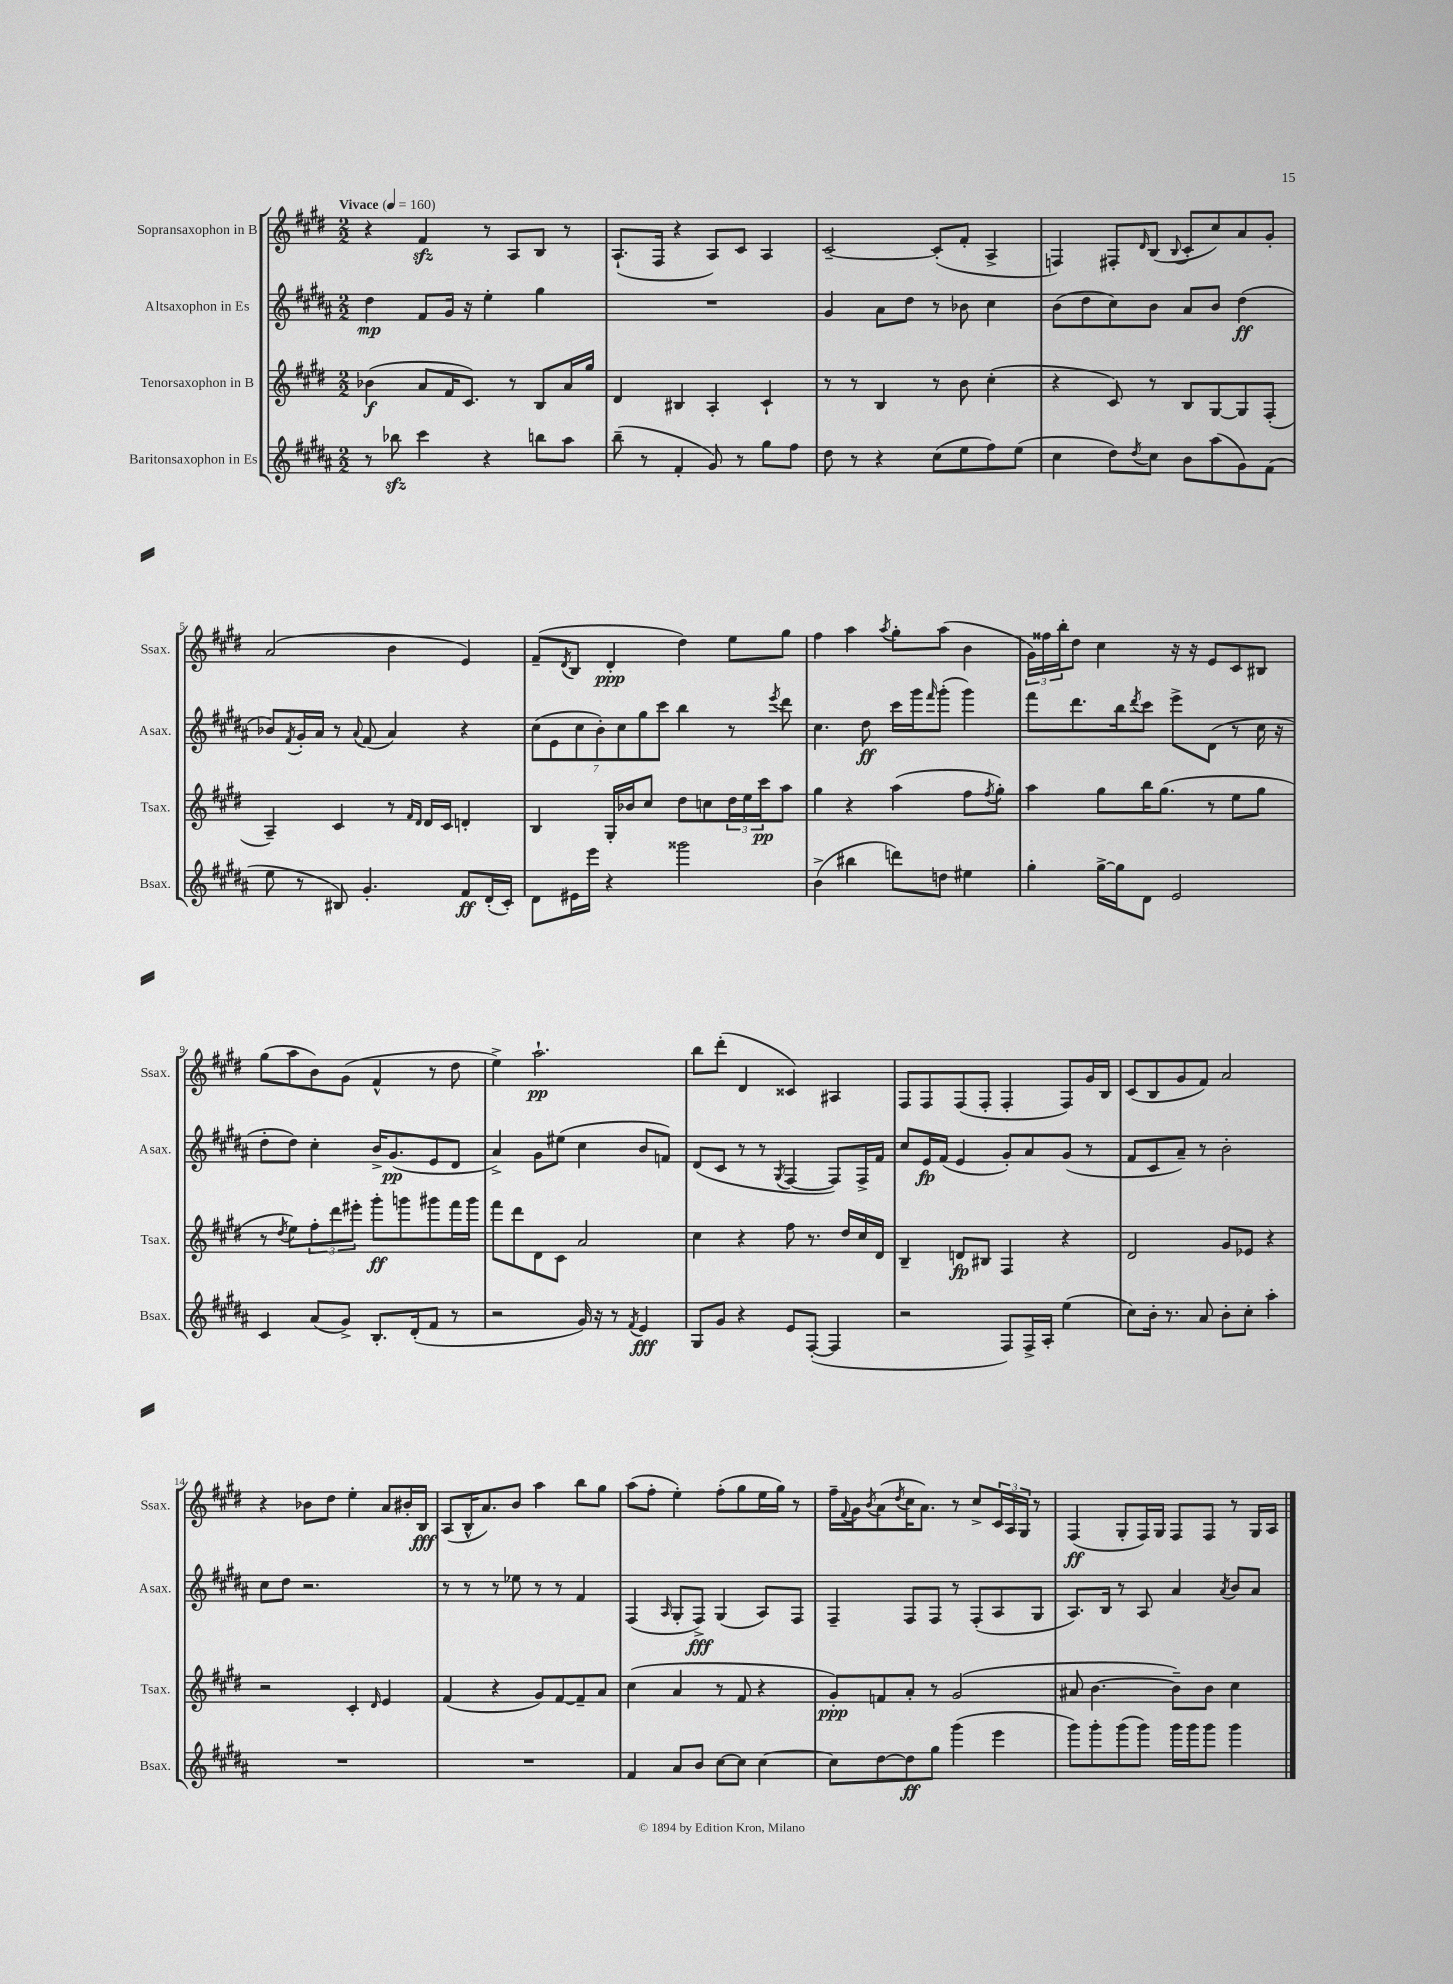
<<
\new StaffGroup <<
\new Staff = "s0" \with { instrumentName = "Sopransaxophon in B" shortInstrumentName = "Ssax." } {
    \clef treble \key e \major \numericTimeSignature \time 2/2 \tempo "Vivace" 4 = 160
    r4 fis'4\sfz r8 a8 b8 r8 |
    a8.-!( fis16 r4 a8) cis'8 a4 |
    cis'2~-- cis'8-.( fis'8-. a4-> |
    f4) fis8-. \grace { dis'16 } b8( \appoggiatura { b8 } cis'8-. cis''8) a'8 gis'8-. |
    a'2( b'4 e'4) |
    fis'8--( \acciaccatura { dis'8 } b8 dis'4-.\ppp dis''4) e''8 gis''8 |
    fis''4 a''4 \acciaccatura { a''8 } gis''8-. a''8( b'4 |
    \tuplet 3/2 { gis'16) fisis''16 b''16-. } dis''8 cis''4 r16 r16 e'8 cis'8 bis8 |
    gis''8( a''8 b'8) gis'8( fis'4-^ r8 dis''8 |
    e''4->) a''2.-!\pp |
    b''8 dis'''8-.( dis'4 cisis'4) ais4 |
    fis8 fis8 fis8( fis8-. fis4-. fis8) gis'16 b16 |
    cis'8( b8 gis'8 fis'8) a'2 |
    r4 bes'8 dis''8 e''4-. a'8 bis'16-. b16\fff |
    a8( b16-^ a'8.) b'8 a''4 b''8 gis''8 |
    a''8( fis''8-. e''4-.) fis''8-.( gis''8 e''16 gis''16) r8 |
    fis''16-- \appoggiatura { fis'8 } gis'16 \acciaccatura { b'8 } a'8( \acciaccatura { dis''8 } cis''16 a'8.) r8 cis''8-> \tuplet 3/2 { cis'16 a16 gis16 } r8 |
    fis4\ff( gis8-. fis16) gis16 fis8 fis8 r8 gis16 a16 \bar "|." |
}
\new Staff = "s1" \with { instrumentName = "Altsaxophon in Es" shortInstrumentName = "Asax." } {
    \clef treble \key b \major \numericTimeSignature \time 2/2
    dis''4\mp fis'8 gis'16 r16 e''4-. gis''4 |
    R1 |
    gis'4 ais'8 dis''8 r8 bes'8 cis''4 |
    b'8( dis''8 cis''8) b'8 ais'8 b'8 dis''4\ff( |
    bes'8) \acciaccatura { fis'8 } gis'16-. ais'16 r8 \appoggiatura { ais'8 } fis'8( ais'4) r4 |
    \tuplet 7/4 { cis''8( e'8 cis''8 b'8-.) cis''8 gis''8 cis'''8 } b''4 r8 \acciaccatura { e'''8 } dis'''8 |
    cis''4. dis''8\ff cis'''16 gis'''16 \grace { fis'''16 } gis'''8-.( gis'''4) |
    fis'''8 dis'''8. b''16 \acciaccatura { dis'''8 } cis'''8 e'''8-> dis'8( r8 cis''16 r16 |
    dis''8-. dis''8) cis''4-. b'16-> gis'8.\pp( e'8 dis'8 |
    ais'4->) gis'8 eis''8( cis''4 b'8 f'8) |
    dis'8( cis'8 r8 r8 \acciaccatura { gis8 } fis4~ fis8) fis16-> fis'16 |
    cis''8 e'16\fp fis'16( e'4 gis'8-.) ais'8 gis'8( r8 |
    fis'8 cis'8 ais'8--) r8 b'2-. |
    cis''8 dis''8 r2. |
    r8 r8 r8 ees''8 r8 r8 fis'4 |
    fis4( \grace { ais16 } gis8-. fis8->\fff) gis4( ais8) fis8 |
    fis4-- fis8 fis8 r8 fis8-.( ais8 gis8 |
    ais8.) b16 r8 ais8 ais'4 \acciaccatura { ais'8 } b'8 ais'8 \bar "|." |
}
\new Staff = "s2" \with { instrumentName = "Tenorsaxophon in B" shortInstrumentName = "Tsax." } {
    \clef treble \key e \major \numericTimeSignature \time 2/2
    bes'4\f( a'8 fis'16 cis'8.) r8 b8 a'16 gis''16 |
    dis'4 bis4 a4-. cis'4-! |
    r8 r8 b4 r8 b'8 cis''4-.( |
    r4 cis'8) r8 b8 gis8~ gis8 fis8-.( |
    a4--) cis'4 r8 \grace { fis'16 dis'16 } dis'16 cis'16 d'4-. |
    b4 gis16-. bes'16 cis''8 dis''8 c''8 \tuplet 3/2 { dis''16 e''16 cis'''16\pp } a''8 |
    gis''4 r4 a''4( fis''8 \acciaccatura { fis''8 } gis''8-.) |
    a''4 gis''8 b''16 gis''8.( r8 e''8 gis''8 |
    r8 \acciaccatura { dis''8 } e''8) \tuplet 3/2 { fis''8-. dis'''8 eis'''8-. } gis'''8-.\ff g'''8 gis'''8 fis'''16 gis'''16 |
    fis'''8 dis'''8 dis'8 cis'8 a'2 |
    cis''4 r4 fis''8 r8. dis''16 cis''16 dis'16 |
    b4-- d'8\fp bis8 fis4 r4 |
    dis'2 gis'8 ees'8 r4 |
    r2 cis'4-. \grace { dis'16 } e'4 |
    fis'4( r4 gis'8) fis'8~ fis'8-- a'8 |
    cis''4( a'4 r8 fis'8 r4 |
    gis'8-.\ppp) f'8 a'8-. r8 gis'2( |
    ais'8 b'4.~ b'8--) b'8 cis''4 \bar "|." |
}
\new Staff = "s3" \with { instrumentName = "Baritonsaxophon in Es" shortInstrumentName = "Bsax." } {
    \clef treble \key b \major \numericTimeSignature \time 2/2
    r8 bes''8\sfz cis'''4 r4 b''8 ais''8 |
    b''8--( r8 fis'4-. gis'8) r8 gis''8 fis''8 |
    dis''8 r8 r4 cis''8( e''8 fis''8) e''8( |
    cis''4 dis''8) \acciaccatura { dis''8 } cis''8 b'8 ais''8( gis'8) fis'8( |
    e''8 r8 bis8) gis'4.-. fis'8\ff dis'16-.( cis'16-.) |
    dis'8 eis'16 e'''16 r4 gisis'''2 |
    b'4->( bis''4 d'''8) d''8 eis''4 |
    gis''4-. gis''16~-> gis''16 dis'8 e'2 |
    cis'4 ais'8( gis'8->) b8.-. dis'16-.( fis'8 r8 |
    r2 gis'16) r16 r8 \acciaccatura { fis'8 } e'4\fff |
    gis8 gis'8 r4 e'8 fis8~-.( fis4 |
    r2 fis8) fis16-> ais16-. e''4( |
    cis''8) b'16-. r8. ais'8 b'8-. cis''8-. ais''4-. |
    R1 |
    R1 |
    fis'4 ais'8 b'8 cis''8~ cis''8 cis''4~ |
    cis''8 dis''8~ dis''8\ff gis''8 gis'''4( e'''4 |
    gis'''8) gis'''8-. gis'''8( gis'''8) gis'''16 gis'''16 gis'''8 gis'''4 \bar "|." |
}
>>
>>
